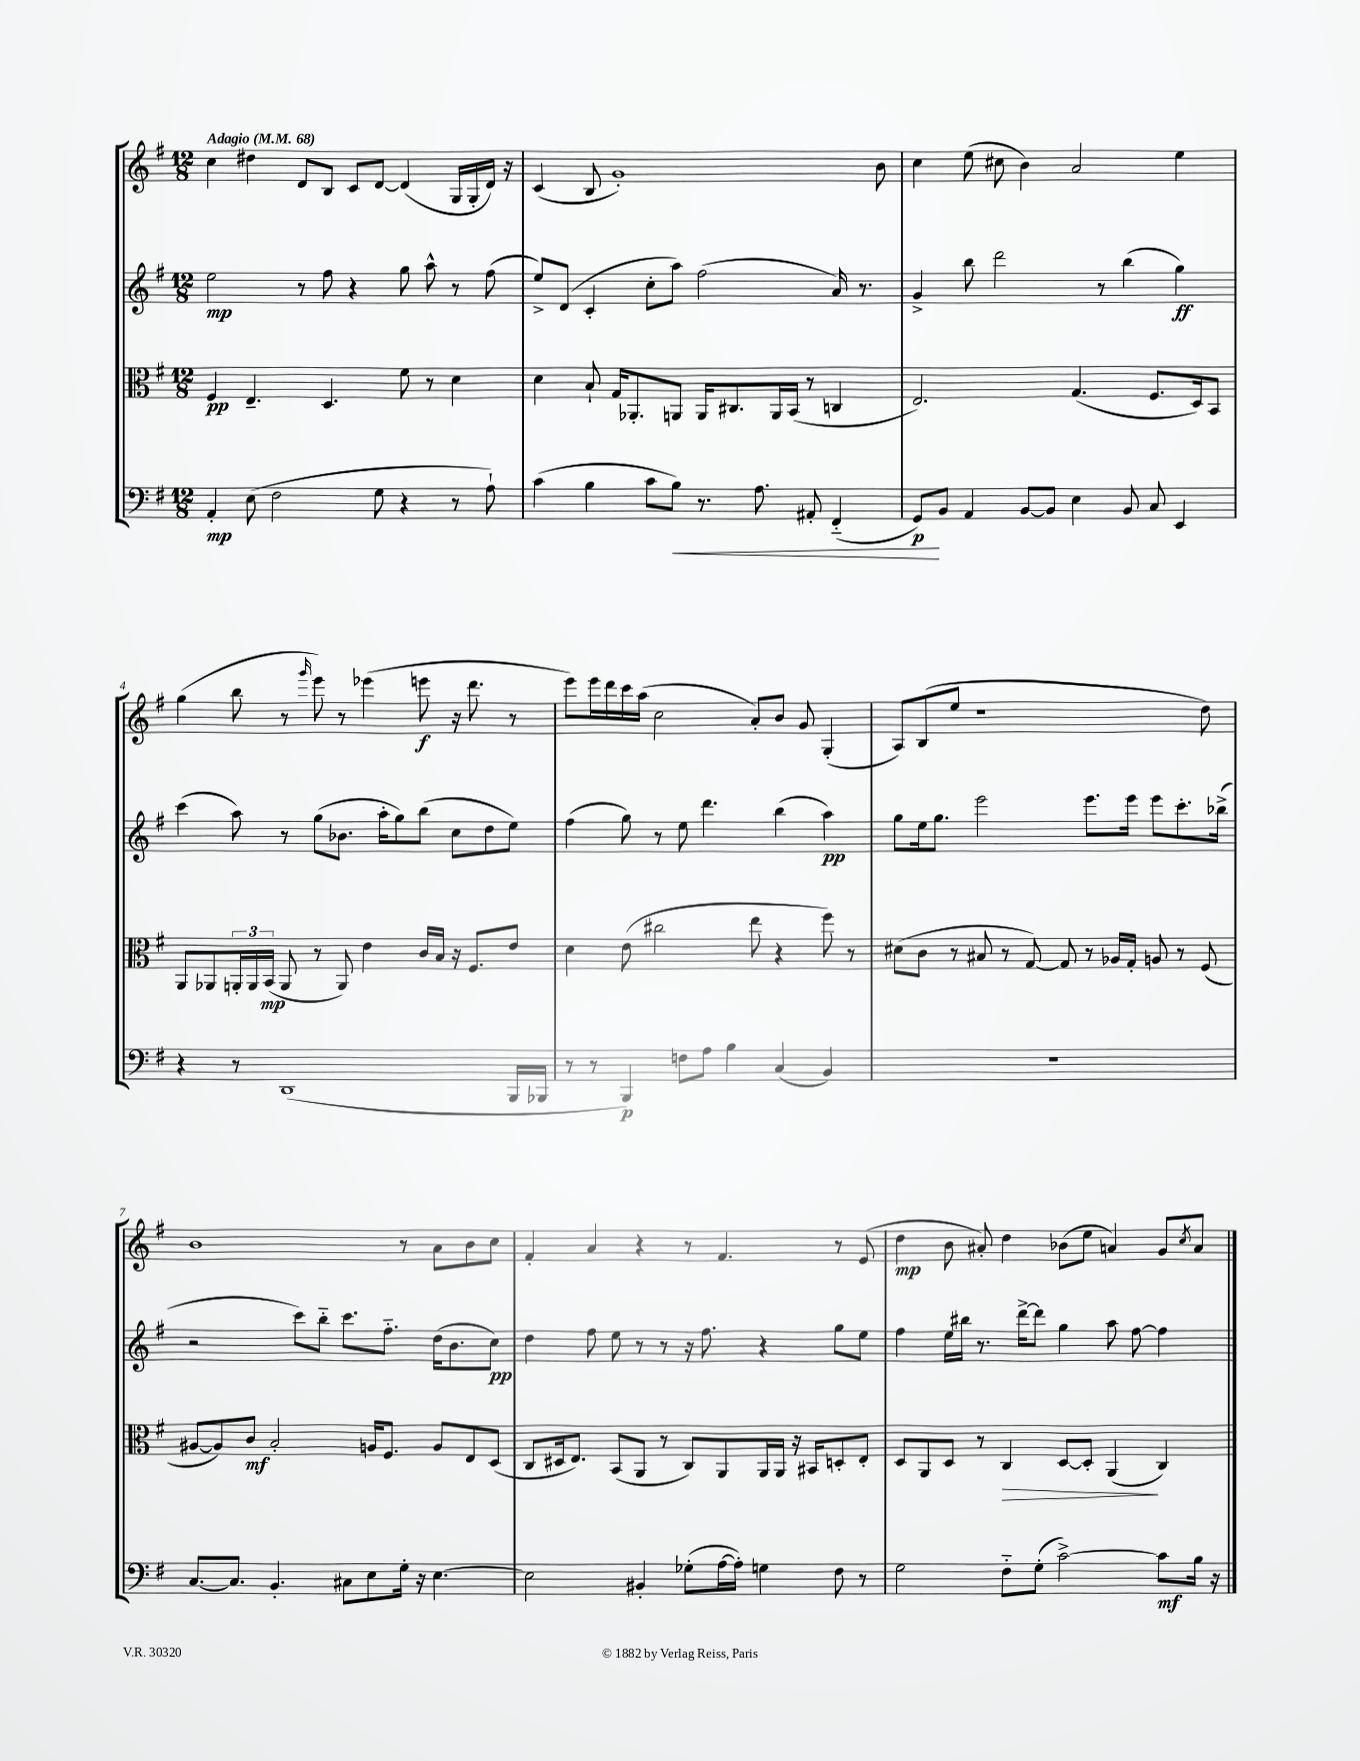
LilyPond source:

<<
\new StaffGroup <<
\new Staff = "s0" {
    \clef treble \key g \major \numericTimeSignature \time 12/8 \tempo "Adagio" 4 = 68
    c''4 dis''4 d'8 b8 c'8 d'8~ d'4( g16 g16-. d'16) r16 |
    c'4( b8 g'1-.) b'8 |
    c''4 e''8( cis''8 b'4) a'2 e''4 |
    g''4( b''8 r8 \grace { g'''16 } e'''8) r8 ees'''4( e'''8\f r16 d'''8. r8 |
    e'''8) e'''16 d'''16 c'''16 a''16( c''2 a'8-.) b'8 g'8 g4-.( |
    a8) b8( e''8 r1 d''8) |
    b'1 r8 a'8 b'8 c''8 |
    fis'4-. a'4 r4 r8 fis'4. r8 e'8( |
    d''4\mp b'8 ais'8-.) d''4 bes'8( e''8 a'4) g'8 \acciaccatura { c''8 } a'8 \bar "|." |
}
\new Staff = "s1" {
    \clef treble \key g \major \numericTimeSignature \time 12/8
    e''2\mp r8 fis''8 r4 g''8 a''8-^ r8 fis''8( |
    e''8->) d'8( c'4-. c''8-. a''8) fis''2( a'16) r8. |
    g'4-> b''8 d'''2 r8 b''4( g''4\ff) |
    c'''4( a''8) r8 g''8( bes'8. a''16-. g''8) b''8( c''8 d''8 e''8) |
    fis''4( g''8) r8 e''8 d'''4. b''4( a''4\pp) |
    g''8 e''16 g''8. e'''2 e'''8. e'''16 e'''8 c'''8.-. bes''16->( |
    r2 c'''8) b''8-_ c'''8. fis''8.-_ d''16( b'8. c''8\pp) |
    d''4 fis''8 e''8 r8 r8 r16 fis''8. r4 g''8 e''8 |
    fis''4 e''16 bis''16 r8. d'''16~-> d'''8 g''4 a''8 fis''8~ fis''4 \bar "|." |
}
\new Staff = "s2" {
    \clef alto \key g \major \numericTimeSignature \time 12/8
    fis4\pp e4.-- d4. fis'8 r8 d'4 |
    d'4 b8-! g16 aes,8.-. a,8 a,16 cis8. a,16 b,16( r8 c4 |
    e2.) g4.( fis8. d16) b,8 |
    a,8 aes,8 \tuplet 3/2 { a,16-. a,16 b,16\mp( } a,8 r8 a,8) e'4 c'16 b16 r16 fis8. e'8 |
    d'4 e'8( cis''2 e''8 r4 fis''8) r8 |
    dis'8( c'8 r8 bis8 r8 g8~) g8 r8 aes16 g16-. a8 r8 fis8( |
    ais8~ ais8) c'8\mf b2-. a16 fis8. a8 e8 d8( |
    c8 dis16 e8.) b,8( a,8 r8 c8) a,8 a,16 a,16 r16 bis,16 d8-. e8-. |
    d8 a,8 d8 r8 c4\> d8~ d8-. a,4\!( c4) \bar "|." |
}
\new Staff = "s3" {
    \clef bass \key g \major \numericTimeSignature \time 12/8
    a,4-.\mp e8( fis2 g8 r4 r8 a8-!) |
    c'4( b4 c'8 b8\<) r8. a8. ais,8-. fis,4-_( |
    g,8\p\!) b,8 a,4 b,8~ b,8 e4 b,8 c8 e,4 |
    r4 r8 d,1( b,,16 bes,,16 |
    r8 r8 b,,4\p) f8 a8 b4 c4( b,4) |
    R1. |
    c8.~ c8. b,4.-. cis8 e8 g16-. r16 e4.~ |
    e2 bis,4-. ges8-.( a16~ a16-.) g4 fis8 r8 |
    g2 fis8-_ g8-.( c'2~->) c'8\mf b16 r16 \bar "|." |
}
>>
>>
